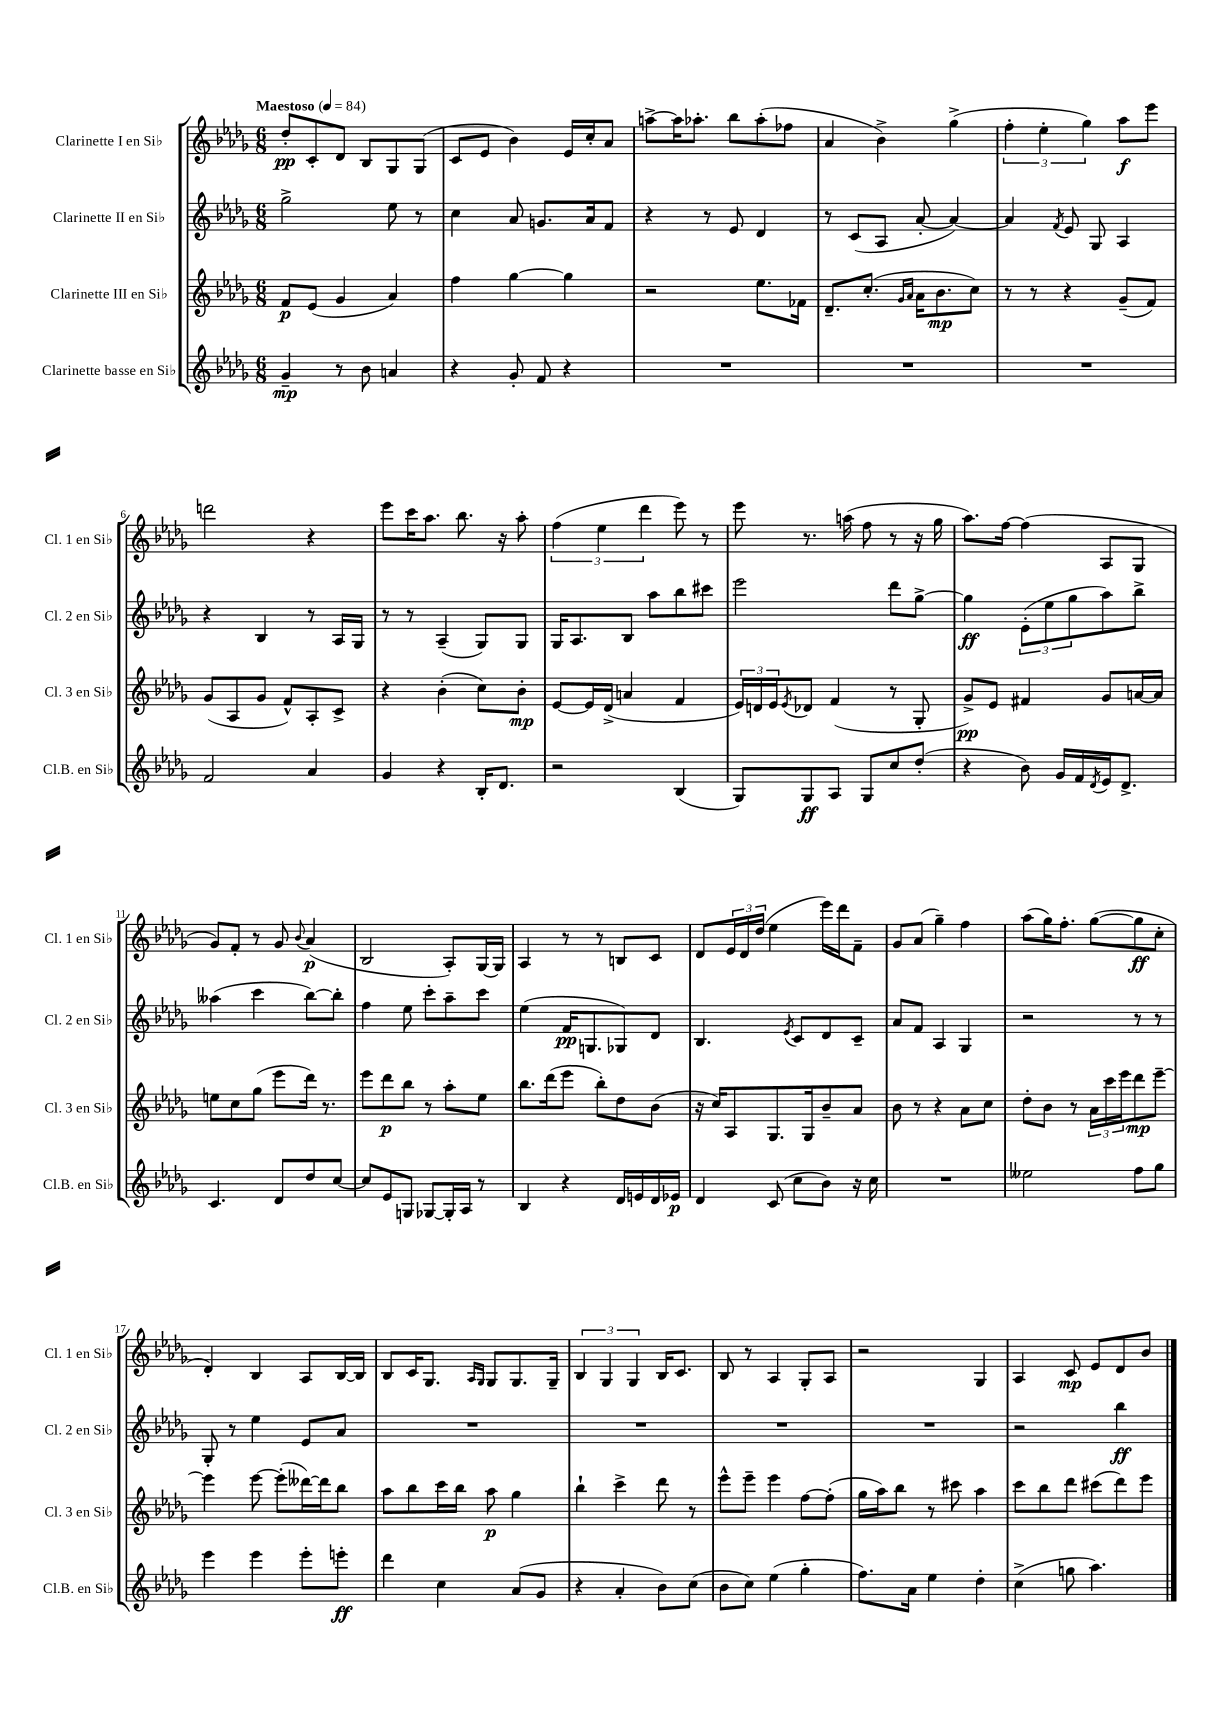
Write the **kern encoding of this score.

**kern	**dynam	**kern	**dynam	**kern	**dynam	**kern	**dynam
*part4	*part4	*part3	*part3	*part2	*part2	*part1	*part1
*staff4	*staff4	*staff3	*staff3	*staff2	*staff2	*staff1	*staff1
*I"Clarinette basse en Si♭	*	*I"Clarinette III en Si♭	*	*I"Clarinette II en Si♭	*	*I"Clarinette I en Si♭	*
*I'Cl.B. en Si♭	*	*I'Cl. 3 en Si♭	*	*I'Cl. 2 en Si♭	*	*I'Cl. 1 en Si♭	*
*clefG2	*	*clefG2	*	*clefG2	*	*clefG2	*
*k[b-e-a-d-g-]	*	*k[b-e-a-d-g-]	*	*k[b-e-a-d-g-]	*	*k[b-e-a-d-g-]	*
*M6/8	*	*M6/8	*	*M6/8	*	*M6/8	*
*MM84	*	*MM84	*	*MM84	*	*MM84	*
=1	=1	=1	=1	=1	=1	=1	=1
!	!	!	!	!	!	!LO:TX:a:B:t=Maestoso	!
4g-~/	mp	8f/L	p	2gg-^\	.	8dd-'/L	pp
.	.	(8e-/J	.	.	.	8c'/	.
8r	.	4g-/	.	.	.	8d-/J	.
8b-\	.	.	.	.	.	8B-/L	.
4an/	.	4a-/)	.	8ee-\	.	8G-/	.
.	.	.	.	8r	.	(8G-/J	.
=2	=2	=2	=2	=2	=2	=2	=2
4r	.	4ff\	.	4cc\	.	8c/L	.
.	.	.	.	.	.	8e-/J	.
8g-'/	.	[4gg-\	.	8a-/	.	4b-\)	.
8f/	.	.	.	8.gn/L	.	.	.
4r	.	4gg-\]	.	.	.	16e-/LL	.
.	.	.	.	16a-/k	.	16cc'/J	.
.	.	.	.	8f/J	.	8a-/J	.
=3	=3	=3	=3	=3	=3	=3	=3
2.r	.	2r	.	4r	.	[8aan^\L	.
.	.	.	.	.	.	16aa\K]	.
.	.	.	.	.	.	8.aa-X'\J	.
.	.	.	.	8r	.	.	.
.	.	.	.	8e-/	.	8bb-\L	.
.	.	8.ee-\L	.	4d-/	.	(8aa-'\	.
.	.	.	.	.	.	8ff-X\J	.
.	.	16f-X\Jk	.	.	.	.	.
=4	=4	=4	=4	=4	=4	=4	=4
2.r	.	8.d-~/L	.	8r	.	4a-/	.
.	.	.	.	(8c/L	.	.	.
.	.	(8.cc'/J	.	.	.	.	.
.	.	.	.	8A-/J	.	4b-^\)	.
.	.	16qqg-/LL	.	.	.	.	.
.	.	16qqa-/JJ	.	.	.	.	.
.	.	16a-\KL	.	[8a-'/	.	.	.
.	.	8.b-\	mp	.	.	.	.
.	.	.	.	4a-/_)	.	(4gg-^\	.
.	.	8cc\J)	.	.	.	.	.
=5	=5	=5	=5	=5	=5	=5	=5
2.r	.	8r	.	4a-/]	.	6ff'\	.
.	.	8r	.	.	.	.	.
.	.	.	.	.	.	6ee-'\	.
.	.	.	.	8qf/	.	.	.
.	.	4r	.	8e-/	.	.	.
.	.	.	.	.	.	6gg-\)	.
.	.	.	.	8G-/	.	.	.
.	.	(8g-~/L	.	4A-/	.	8aa-\L	f
.	.	8f/J)	.	.	.	8eee-\J	.
!!LO:LB:g=z
=6	=6	=6	=6	=6	=6	=6	=6
2f/	.	(8g-/L	.	4r	.	2dddn\	.
.	.	8A-/	.	.	.	.	.
.	.	8g-/J	.	4B-/	.	.	.
.	.	8f^^/L)	.	.	.	.	.
4a-/	.	8A-'/	.	8r	.	4r	.
.	.	8c^/J	.	16A-/LL	.	.	.
.	.	.	.	16G-/JJ	.	.	.
=7	=7	=7	=7	=7	=7	=7	=7
4g-/	.	4r	.	8r	.	8eee-\L	.
.	.	.	.	8r	.	16ccc\K	.
.	.	.	.	.	.	8.aa-\J	.
4r	.	(4b-'\	.	(4A-~/	.	.	.
.	.	.	.	.	.	8.bb-\	.
16B-'/KL	.	8cc\L)	.	8G-/L)	.	.	.
8.d-/J	.	.	.	.	.	16r	.
.	.	8b-'\J	mp	8G-/J	.	8aa-'\	.
=8	=8	=8	=8	=8	=8	=8	=8
2r	.	[8e-/L	.	16G-/KL	.	(6ff\	.
.	.	.	.	8.A-/	.	.	.
.	.	16e-/L]	.	.	.	.	.
.	.	.	.	.	.	6ee-\	.
.	.	(16d-^/JJ	.	.	.	.	.
.	.	4an/	.	8B-/J	.	.	.
.	.	.	.	.	.	6ddd-\	.
.	.	.	.	8aa-\L	.	.	.
(4B-/	.	4f/	.	8bb-\	.	8eee-\)	.
.	.	.	.	8ccc#X\J	.	8r	.
=9	=9	=9	=9	=9	=9	=9	=9
8G-/L)	.	24e-/LL)	.	2eee-\	.	8eee-\	.
.	.	24dn/	.	.	.	.	.
.	.	24e-/J	.	.	.	.	.
.	.	8qe-/	.	.	.	.	.
8G-/	ff	8d-X/J	.	.	.	8.r	.
8A-/J	.	(4f/	.	.	.	.	.
.	.	.	.	.	.	(16aan\	.
8G-/L	.	.	.	.	.	8ff\	.
8cc/	.	8r	.	8ddd-\L	.	8r	.
(8dd-'/J	.	8G-'/	.	[8gg-^\J	.	16r	.
.	.	.	.	.	.	16gg-\	.
=10	=10	=10	=10	=10	=10	=10	=10
4r	.	8g-^/L)	pp	4gg-\]	ff	8.aa-\L)	.
.	.	8e-/J	.	.	.	.	.
.	.	.	.	.	.	[16ff\Jk	.
8b-\)	.	4f#X/	.	(12e-'\L	.	(4ff\]	.
.	.	.	.	12ee-\	.	.	.
16g-/LL	.	.	.	.	.	.	.
.	.	.	.	12gg-\	.	.	.
16f/	.	.	.	.	.	.	.
8qd-/	.	.	.	.	.	.	.
16e-/J	.	8g-/L	.	8aa-\)	.	8A-/L	.
8.d-^/J	.	.	.	.	.	.	.
.	.	[16an/L	.	8bb-^\J	.	8G-/J	.
.	.	16a/JJ]	.	.	.	.	.
!!LO:LB:g=z
=11	=11	=11	=11	=11	=11	=11	=11
4.c/	.	8een\L	.	(4aa--X\	.	8g-/L)	.
.	.	8cc\	.	.	.	8f'/J	.
.	.	(8gg-\J	.	4ccc\	.	8r	.
8d-/L	.	8eee-\L	.	.	.	8g-/	.
.	.	.	.	.	.	8qqb-/	.
8dd-/	.	16ddd-\Jk)	.	[8bb-\L)	.	(4a-/	p
.	.	8.r	.	.	.	.	.
[8cc/J	.	.	.	8bb-'\J]	.	.	.
=12	=12	=12	=12	=12	=12	=12	=12
8cc/L]	.	8eee-\L	.	4ff\	.	2B-/	.
8e-/	.	8ddd-\	p	.	.	.	.
8Gn/J	.	8bb-\J	.	8ee-\	.	.	.
[8G-X/L	.	8r	.	8ccc'\L	.	.	.
16G-'/L]	.	8aa-'\L	.	8aa-~\	.	8A-'/L)	.
16A-/JJ	.	.	.	.	.	.	.
8r	.	8ee-\J	.	8ccc\J	.	[16G-/L	.
.	.	.	.	.	.	16G-/JJ]	.
=13	=13	=13	=13	=13	=13	=13	=13
4B-/	.	8.bb-\L	.	(4ee-\	.	4A-/	.
.	.	(16ddd-\k	.	.	.	.	.
4r	.	8eee-\J	.	16f/KL	pp	8r	.
.	.	.	.	8.Gn/	.	.	.
.	.	8bb-'\L)	.	.	.	8r	.
16d-/LL	.	8dd-\	.	8G-X/)	.	8Bn/L	.
16en/	.	.	.	.	.	.	.
16d-/	.	(8b-\J	.	8d-/J	.	8c/J	.
16e-X/JJ	p	.	.	.	.	.	.
=14	=14	=14	=14	=14	=14	=14	=14
4d-/	.	16r	.	4.B-/	.	8d-/L	.
.	.	16cc/KL)	.	.	.	.	.
.	.	8A-/	.	.	.	24e-/L	.
.	.	.	.	.	.	24d-/	.
.	.	.	.	.	.	(24dd-/JJ	.
(8c/	.	8.G-/	.	.	.	4ee-\	.
.	.	.	.	8qe-/	.	.	.
8cc\L	.	.	.	8c/L	.	.	.
.	.	16G-/k	.	.	.	.	.
8b-\J)	.	8b-~/	.	8d-/	.	16eee-\LL)	.
.	.	.	.	.	.	16ddd-\J	.
16r	.	8a-/J	.	8c~/J	.	8f~\J	.
16cc\	.	.	.	.	.	.	.
=15	=15	=15	=15	=15	=15	=15	=15
2.r	.	8b-\	.	8a-/L	.	8g-/L	.
.	.	8r	.	8f/J	.	(8a-/J	.
.	.	4r	.	4A-/	.	4gg-~\)	.
.	.	8a-\L	.	4G-/	.	4ff\	.
.	.	8cc\J	.	.	.	.	.
=16	=16	=16	=16	=16	=16	=16	=16
2ee--X\	.	8dd-'\L	.	2r	.	(8aa-\L	.
.	.	8b-\J	.	.	.	16gg-\K)	.
.	.	.	.	.	.	8.ff'\J	.
.	.	8r	.	.	.	.	.
.	.	24a-\LL	.	.	.	([8gg-\L	.
.	.	24ccc\	.	.	.	.	.
.	.	24eee-\J	.	.	.	.	.
8ff\L	.	8ddd-\	mp	8r	.	8gg-\]	ff
8gg-\J	.	[8eee-~\J	.	8r	.	8cc'\J	.
!!LO:LB:g=z
=17	=17	=17	=17	=17	=17	=17	=17
4eee-\	.	4eee-\]	.	8G-'/	.	4d-'/)	.
.	.	.	.	8r	.	.	.
4eee-\	.	[8eee-\	.	4ee-\	.	4B-/	.
.	.	(8eee-'\L]	.	.	.	.	.
8eee-'\L	.	[16ddd--X\L)	.	8e-/L	.	8A-/L	.
.	.	16ddd--\J]	.	.	.	.	.
8eeen'\J	ff	8bb-\J	.	8a-/J	.	[16B-/L	.
.	.	.	.	.	.	16B-/JJ]	.
=18	=18	=18	=18	=18	=18	=18	=18
4ddd-\	.	8aa-\L	.	2.r	.	8B-/L	.
.	.	8bb-\	.	.	.	16c/K	.
.	.	.	.	.	.	8.G-/J	.
4cc\	.	16ccc\L	.	.	.	.	.
.	.	16bb-\JJ	.	.	.	.	.
.	.	.	.	.	.	16qqA-/LL	.
.	.	.	.	.	.	16qqG-/JJ	.
.	.	8aa-\	p	.	.	8G-/L	.
(8a-/L	.	4gg-\	.	.	.	8.G-/	.
8g-/J	.	.	.	.	.	.	.
.	.	.	.	.	.	16G-~/Jk	.
=19	=19	=19	=19	=19	=19	=19	=19
4r	.	4bb-`\	.	2.r	.	6B-/	.
.	.	.	.	.	.	6G-/	.
4a-'/	.	4ccc^\	.	.	.	.	.
.	.	.	.	.	.	6G-/	.
8b-\L)	.	8ddd-\	.	.	.	16B-/KL	.
.	.	.	.	.	.	8.c/J	.
(8cc\J	.	8r	.	.	.	.	.
=20	=20	=20	=20	=20	=20	=20	=20
8b-\L	.	8eee-^^\L	.	2.r	.	8B-/	.
8cc\J)	.	8eee-~\J	.	.	.	8r	.
(4ee-\	.	4eee-\	.	.	.	4A-/	.
4gg-'\	.	[8ff\L	.	.	.	8G-'/L	.
.	.	(8ff'\J]	.	.	.	8A-/J	.
=21	=21	=21	=21	=21	=21	=21	=21
8.ff\L)	.	16gg-\LL	.	2.r	.	2r	.
.	.	16aa-\J)	.	.	.	.	.
.	.	8bb-\J	.	.	.	.	.
16a-\Jk	.	.	.	.	.	.	.
4ee-\	.	8r	.	.	.	.	.
.	.	8ccc#X\	.	.	.	.	.
4dd-'\	.	4aa-\	.	.	.	4G-/	.
=22	=22	=22	=22	=22	=22	=22	=22
(4cc^\	.	8ccc\L	.	2r	.	4A-/	.
.	.	8bb-\	.	.	.	.	.
8ggn\	.	8ddd-\J	.	.	.	8c/	mp
4.aa-\)	.	(8ccc#X\L	.	.	.	8e-/L	.
.	.	8ddd-\)	.	4bb-\	ff	8d-/	.
.	.	8eee-\J	.	.	.	8b-/J	.
==	==	==	==	==	==	==	==
*-	*-	*-	*-	*-	*-	*-	*-
